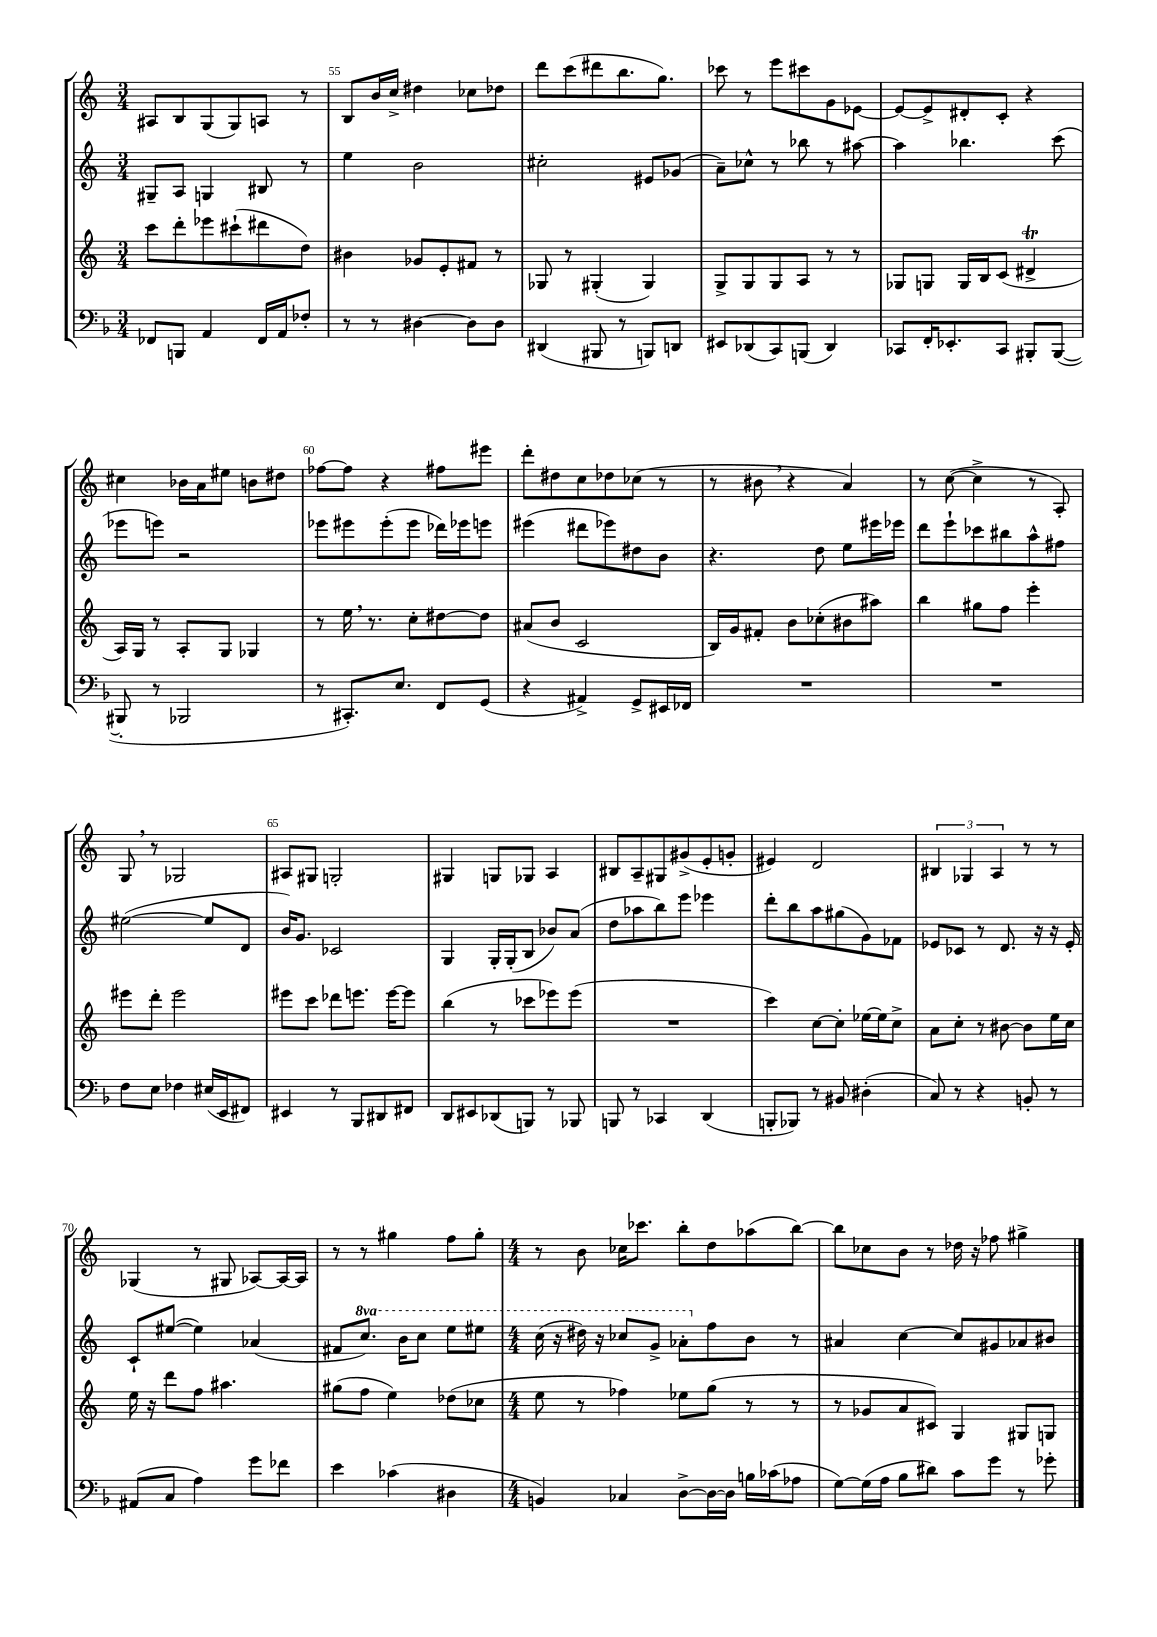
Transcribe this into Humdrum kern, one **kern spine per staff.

**kern	**kern	**kern	**kern
*staff4	*staff3	*staff2	*staff1
*clefF4	*clefG2	*clefG2	*clefG2
*k[b-]	*k[]	*k[]	*k[]
*M3/4	*M3/4	*M3/4	*M3/4
8FF-	8ccc	8G#~	8A#
8BBB	8ddd'	8A	8B
4AA	8eee-	4G	(8G
.	(8ccc#`	.	8G)
16FF-	8ddd#	8B#	8A
16AA	.	.	.
8F-'	8dd)	8r	8r
=	=	=	=
8r	4b#	4ee	8B
8r	.	.	16b
.	.	.	16cc^
[4D#	8g-	2b	4dd#
.	8e'	.	.
8D#]	8f#	.	8cc-
8D#	8r	.	8dd-
=	=	=	=
(4DD#	8G-	2cc#'	8ddd
.	8r	.	(8ccc
8BBB#	(4G#'	.	8ddd#
8r	.	.	8.bb
8BBB)	4G#)	8e#	.
.	.	.	8.gg)
8DD	.	(8g-	.
=	=	=	=
8EE#	8G^	8a~)	8ccc-
(8DD-	8G	8cc-^^	8r
8CC)	8G	8r	8eee
(8BBB	8A	8bb-	8ccc#
4DD-)	8r	8r	8g
.	8r	[8aa#	[8e-
=	=	=	=
8CC-	8G-	4aa#]	8e-_
16FF'	8G	.	8e-^]
8.EE-'	.	.	.
.	16G	4.bb-	8d#'
.	16B	.	.
8CC-	(8c	.	8c'
8BBB#'	4d#^	.	4r
([8BBB#	.	(8ccc	.
=	=	=	=
8BBB#']	16A)	8eee-	4cc#
.	16G	.	.
8r	8r	8eee)	.
2BBB-	8A'	2r	16b-
.	.	.	16a
.	8G	.	8ee#
.	4G-	.	8b
.	.	.	8dd#
=	=	=	=
8r	8r	8eee-	[8ff-
8.CC#')	16ee	8eee#	8ff-]
.	8.r	.	.
.	.	(8eee#'	4r
8.E	.	.	.
.	8cc'	8eee#	.
8FF	[8dd#	16ddd-)	8ff#
.	.	16eee-	.
(8GG	8dd#]	8eee	8eee#
=	=	=	=
4r	(8a#	(4eee#	8ddd'
.	8b	.	8dd#
4AA#^)	2c	8ddd#	8cc
.	.	8eee-)	8dd-
8GG^	.	8dd#	(8cc-
16EE#	.	8b	8r
16FF-	.	.	.
=	=	=	=
2.r	16B)	4.r	8r
.	16g	.	.
.	8f#'	.	8b#
.	8b	.	4r
.	(8cc-'	8dd	.
.	8b#	8ee	4a)
.	8aa#)	16eee#	.
.	.	16eee-	.
=	=	=	=
2.r	4bb	8ddd	8r
.	.	8eee`	([8cc
.	8gg#	8ccc-	4cc^]
.	8ff	8bb#	.
.	4eee'	8aa^^	8r
.	.	8ff#	8A')
=	=	=	=
8F	8eee#	([2ee#	8G
8E	8ddd'	.	8r
4F-	2eee#	.	2G-
(16E#	.	8ee#]	.
16EE	.	.	.
8FF#)	.	8d	.
=	=	=	=
4EE#	8eee#	16b)	8A#
.	.	8.g	.
.	8ccc	.	8G#
8r	8ddd-	2c-	2G'
8BBB-	8.eee	.	.
8DD#	.	.	.
.	[16eee	.	.
8FF#	8eee]	.	.
=	=	=	=
8DD	(4bb	4G	4G#
8EE#	.	.	.
(8DD-	8r	16G'	8G
.	.	(16G'	.
8BBB)	8ccc-	8B	8G-
8r	8eee-)	8b-)	4A
8BBB-	(8eee-	(8a	.
=	=	=	=
8BBB	2.r	8dd	8B#
8r	.	8aa-	8A~
4CC-	.	8bb)	8G#
.	.	8eee	(8g#^
(4DD	.	4eee-	8e'
.	.	.	8g'
=	=	=	=
8BBB'	4ccc)	8ddd'	4e#)
8BBB-)	.	8bb	.
8r	[8cc	8aa	2d
8BB#	8cc']	(8gg#	.
(4D#'	[16ee-	8g)	.
.	16ee-]	.	.
.	8cc^	8f-	.
=	=	=	=
8C)	8a	8e-	6B#
8r	8cc'	8c-	.
.	.	.	6G-
4r	8r	8r	.
.	.	.	6A
.	[8b#	8.d	.
8BB'	8b#]	.	8r
.	.	16r	.
8r	16ee	16r	8r
.	16cc	16e-'	.
=	=	=	=
(8AA#	16ee	8c`	(4G-
.	16r	.	.
8C	8ddd	([8ee#	.
4A)	8ff	4ee#])	8r
.	4.aa#	.	8G#
8g	.	(4a-	[8A-)
8f-	.	.	16A-_
.	.	.	16A-]
=	=	=	=
4e	(8gg#	8f#	8r
.	8ff	8.ccc)	8r
(4c-	4ee)	.	4gg#
.	.	16bb	.
.	.	8ccc	.
4D#	(8dd-	8eee	8ff
.	8cc-	8eee#	8gg#'
=	=	=	=
*M4/4	*M4/4	*M4/4	*M4/4
4BB)	8ee	(16ccc	8r
.	.	16r	.
.	8r	16ddd#)	8b
.	.	16r	.
4C-	4ff-)	8ccc-	16cc-
.	.	.	8.ccc-
.	.	8gg^	.
[8D^	8ee-	8aa-'	8bb'
16D_	(8gg	8ff	8dd
16D]	.	.	.
16B	8r	8b	(8aa-
(16c-	.	.	.
8A-	8r	8r	[8bb)
=	=	=	=
[8G)	8r	4a#	8bb]
(16G]	8g-	.	8cc-
16A	.	.	.
8B-	8a	[4cc	8b
8d#)	8c#)	.	8r
8c	4G	8cc]	16dd-
.	.	.	16r
8g	.	8g#	8ff-
8r	8G#	8a-	4gg#^
8g-'	8G	8b#	.
==	==	==	==
*-	*-	*-	*-
